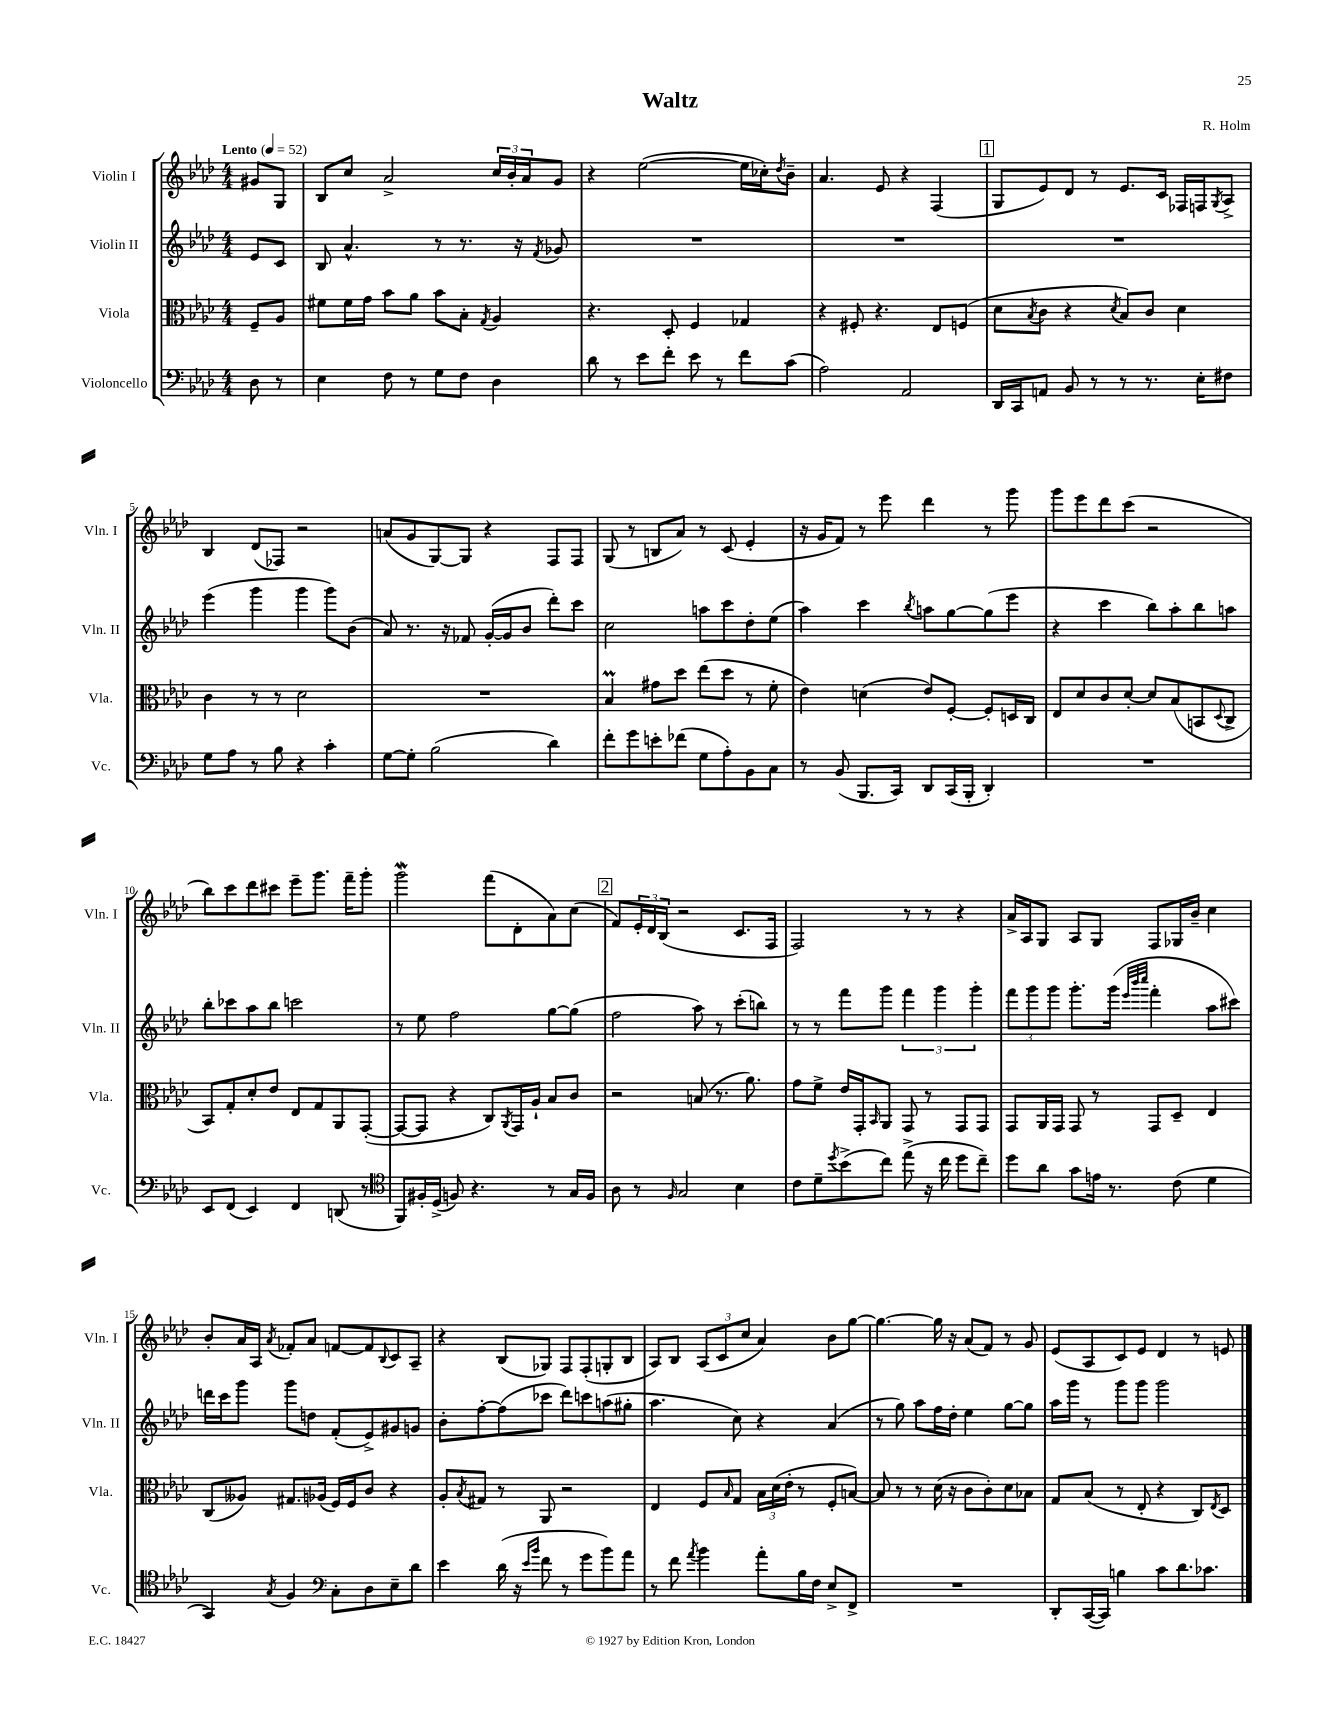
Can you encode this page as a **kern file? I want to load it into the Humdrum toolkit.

**kern	**kern	**kern	**kern
*staff4	*staff3	*staff2	*staff1
*clefF4	*clefC3	*clefG2	*clefG2
*k[b-e-a-d-]	*k[b-e-a-d-]	*k[b-e-a-d-]	*k[b-e-a-d-]
*M4/4	*M4/4	*M4/4	*M4/4
*MM52	*MM52	*MM52	*MM52
8D-	8F~	8e-	8g#
8r	8A-	8c	8G
=	=	=	=
4E-	8f#	8B-	8B-
.	16f#	4.a-^^	8cc
.	16g	.	.
8F	8b-	.	2a-^
8r	8a-	.	.
8G	8b-	8r	.
8F	8B-'	8.r	.
.	8qG	.	.
4D-	4A-	.	24cc
.	.	.	24b-'
.	.	16r	.
.	.	.	24a-
.	.	8qf	.
.	.	8g-	8g
=	=	=	=
8d-	4.r	1r	4r
8r	.	.	.
8e-	.	.	([2ee-
8f'	8D-'	.	.
8e-	4F	.	.
8r	.	.	.
8f	4G-	.	16ee-]
.	.	.	16cc-')
.	.	.	8qdd-
(8c	.	.	8b-~
=	=	=	=
2A-)	4r	1r	4.a-
.	8F#'	.	.
.	4.r	.	8e-
2AA-	.	.	4r
.	8E-	.	(4F
.	(8F	.	.
=	=	=	=
16DD-	8d-	1r	8G
16CC	.	.	.
.	8qB-	.	.
8AA	8c	.	8e-)
8BB-	4r	.	8d-
8r	.	.	8r
.	8qd-	.	.
8r	8B-)	.	8.e-
8.r	8c	.	.
.	.	.	16c
.	4d-	.	16F-
16E-'	.	.	16F
.	.	.	8qG
8F#	.	.	8A-^
=	=	=	=
8G	4c	(4eee-	4B-
8A-	.	.	.
8r	8r	4ggg	(8d-
8B-	8r	.	8F-)
4r	2d-	4ggg	2r
4c'	.	8ggg)	.
.	.	(8b-	.
=	=	=	=
[8G	1r	8a-)	(8a
8G']	.	8.r	8g
(2B-	.	.	[8G)
.	.	16r	.
.	.	8f-	8G]
.	.	([16g'	4r
.	.	16g]	.
.	.	8b-	.
4d-)	.	8ddd-')	8F
.	.	8ccc	8F
=	=	=	=
8f'	4B-	2cc	(8G
8g	.	.	8r
8e'	8g#	.	8B
(8f-	8dd-	.	8a-)
8G	(8ee-	8aa	8r
8A-')	8dd-	8ccc	(8c
8BB-	8r	8dd-'	4e-'
8C	8f'	(8ee-	.
=	=	=	=
8r	4e-)	4aa-)	16r
.	.	.	16g
(8BB-	.	.	8f)
8.BBB-	(4d	4ccc	8r
.	.	.	8eee-
16CC)	.	.	.
.	.	8qbb-	.
8DD-	8e-)	8aa	4ddd-
(16CC	[8F'	[8gg	.
16BBB-'	.	.	.
4DD-')	8F']	(8gg]	8r
.	16D	8eee-	8ggg
.	16C	.	.
=	=	=	=
1r	8E-	4r	8ggg
.	8d-	.	8eee-
.	8c	4ccc	8ddd-
.	[8d-'	.	(8ccc
.	8d-]	8bb-)	2r
.	(8B-	8aa-'	.
.	8BB	8bb-	.
.	8qqD-	.	.
.	8C^	8aa	.
=	=	=	=
8EE-	8BB-)	8bb-'	8bb-)
(8FF	8G'	8ccc-	8ccc
4EE-)	8d-'	8aa-	8ddd-
.	8e-	8bb-	8ccc#
4FF	8E-	2ccc	8eee-~
.	8G	.	8.ggg
(8DD	8AA-	.	.
.	.	.	16fff~
8r	([8GG'	.	8ggg'
=	=	=	=
*clefC4	*	*	*
8FF)	8GG_	8r	2ggg
16F#'	8GG]	8ee-	.
(16D-^	.	.	.
8F)	4r	2ff	.
4.r	.	.	.
.	8C)	.	(8fff
.	8qAA-	.	.
.	16GG	.	8d-'
.	16A-`	.	.
8r	8B-	[8gg	8a-)
16G	8c	(8gg]	(8cc
16F	.	.	.
=	=	=	=
8A-	2r	2ff	8f)
8r	.	.	24e-'
.	.	.	24d-
.	.	.	(24B-
16qqF	.	.	.
2G	.	.	2r
.	(8B	8aa-)	.
.	8.r	8r	.
4B-	.	(8ccc'	8.c
.	8.a-)	.	.
.	.	8bb)	.
.	.	.	16F
=	=	=	=
8c	8g	8r	2F)
8d-~	8f^	8r	.
8qdd-	.	.	.
(8b-^	16e-	8fff	.
.	16GG'	.	.
.	16qqBB-	.	.
8cc)	8AA-	8ggg	.
(8ee-^	8GG	6fff	8r
16r	8r	.	8r
.	.	6ggg	.
16cc	.	.	.
8dd-	8GG	.	4r
.	.	6ggg'	.
8cc~)	8GG	.	.
=	=	=	=
8dd-	8GG	12fff	16a-^
.	.	.	16A-
.	.	12ggg	.
8a-	16AA-	.	8G
.	.	12ggg	.
.	16GG	.	.
8g	8GG	8.ggg'	8A-
16e	8r	.	8G
8.r	.	(16ggg	.
.	.	32qqeee-	.
.	.	32qqbbb-	.
.	.	32qqcccc	.
.	8GG	4fff'	8F
(8c	8D-~	.	16G-
.	.	.	16b-~
4d-	4E-	8aa-	4cc
.	.	8ccc#)	.
=	=	=	=
4GG)	(8C	16ddd	8b-'
.	.	16ccc	.
.	8A--)	8ggg	16a-
.	.	.	16A-
8qG	.	.	8qa-
4F	8.G#	8ggg	8f-'
.	.	8dd	8a-
.	(16A-	.	.
*clefF4	*	*	*
8C'	16F)	(8f'	[8f
.	16F	.	.
8D-	8c	8e-^)	8f]
.	.	.	8qqB-
8E-~	4r	8g#	8c
8d-	.	8g	8A-~
=	=	=	=
4e-	8A-'	8b-'	4r
.	8qB-	.	.
.	8G#	[8ff'	.
(16d-	8r	(8ff]	(8B-
16r	.	.	.
16qqe-	.	.	.
16qqb-	.	.	.
8f	8AA-	8ccc-	8G-)
8r	2r	8ddd-)	8F
8g	.	8ccc	(8F'
8b-)	.	(8aa	8G'
8a-	.	8gg#'	8B-
=	=	=	=
8r	4E-	4.aa-	8A-)
8f	.	.	8B-
8qa-	.	.	.
4b-	8F	.	(12A-
.	.	.	12c
.	16qqB-	.	.
.	8G	8cc)	.
.	.	.	12cc
8a-'	24B-	4r	4a-)
.	(24d-	.	.
.	24e-'	.	.
16B-	8r	.	.
16F	.	.	.
8E-^	8F'	(4a-	8b-
8FF^	[8B)	.	[8gg
=	=	=	=
1r	8B]	8r	4.gg_
.	8r	8gg)	.
.	8r	8aa-	.
.	(16d-	16ff	16gg]
.	16r	16dd-'	16r
.	8c	4ee-	(8a-
.	8c')	.	8f)
.	8d-	[8gg	8r
.	8B-	8gg]	8g
=	=	=	=
8DD-'	8G	16aa-	(8e-
.	.	16ggg	.
([16CC	(8B-	8r	8A-
16CC])	.	.	.
4B	8r	8ggg	8c)
.	8E-'	8ggg	8e-
8c	4r	2ggg	4d-
8.d-	.	.	.
.	8C)	.	8r
8.c-	.	.	.
.	8qE-	.	.
.	8D-	.	8e
==	==	==	==
*-	*-	*-	*-
